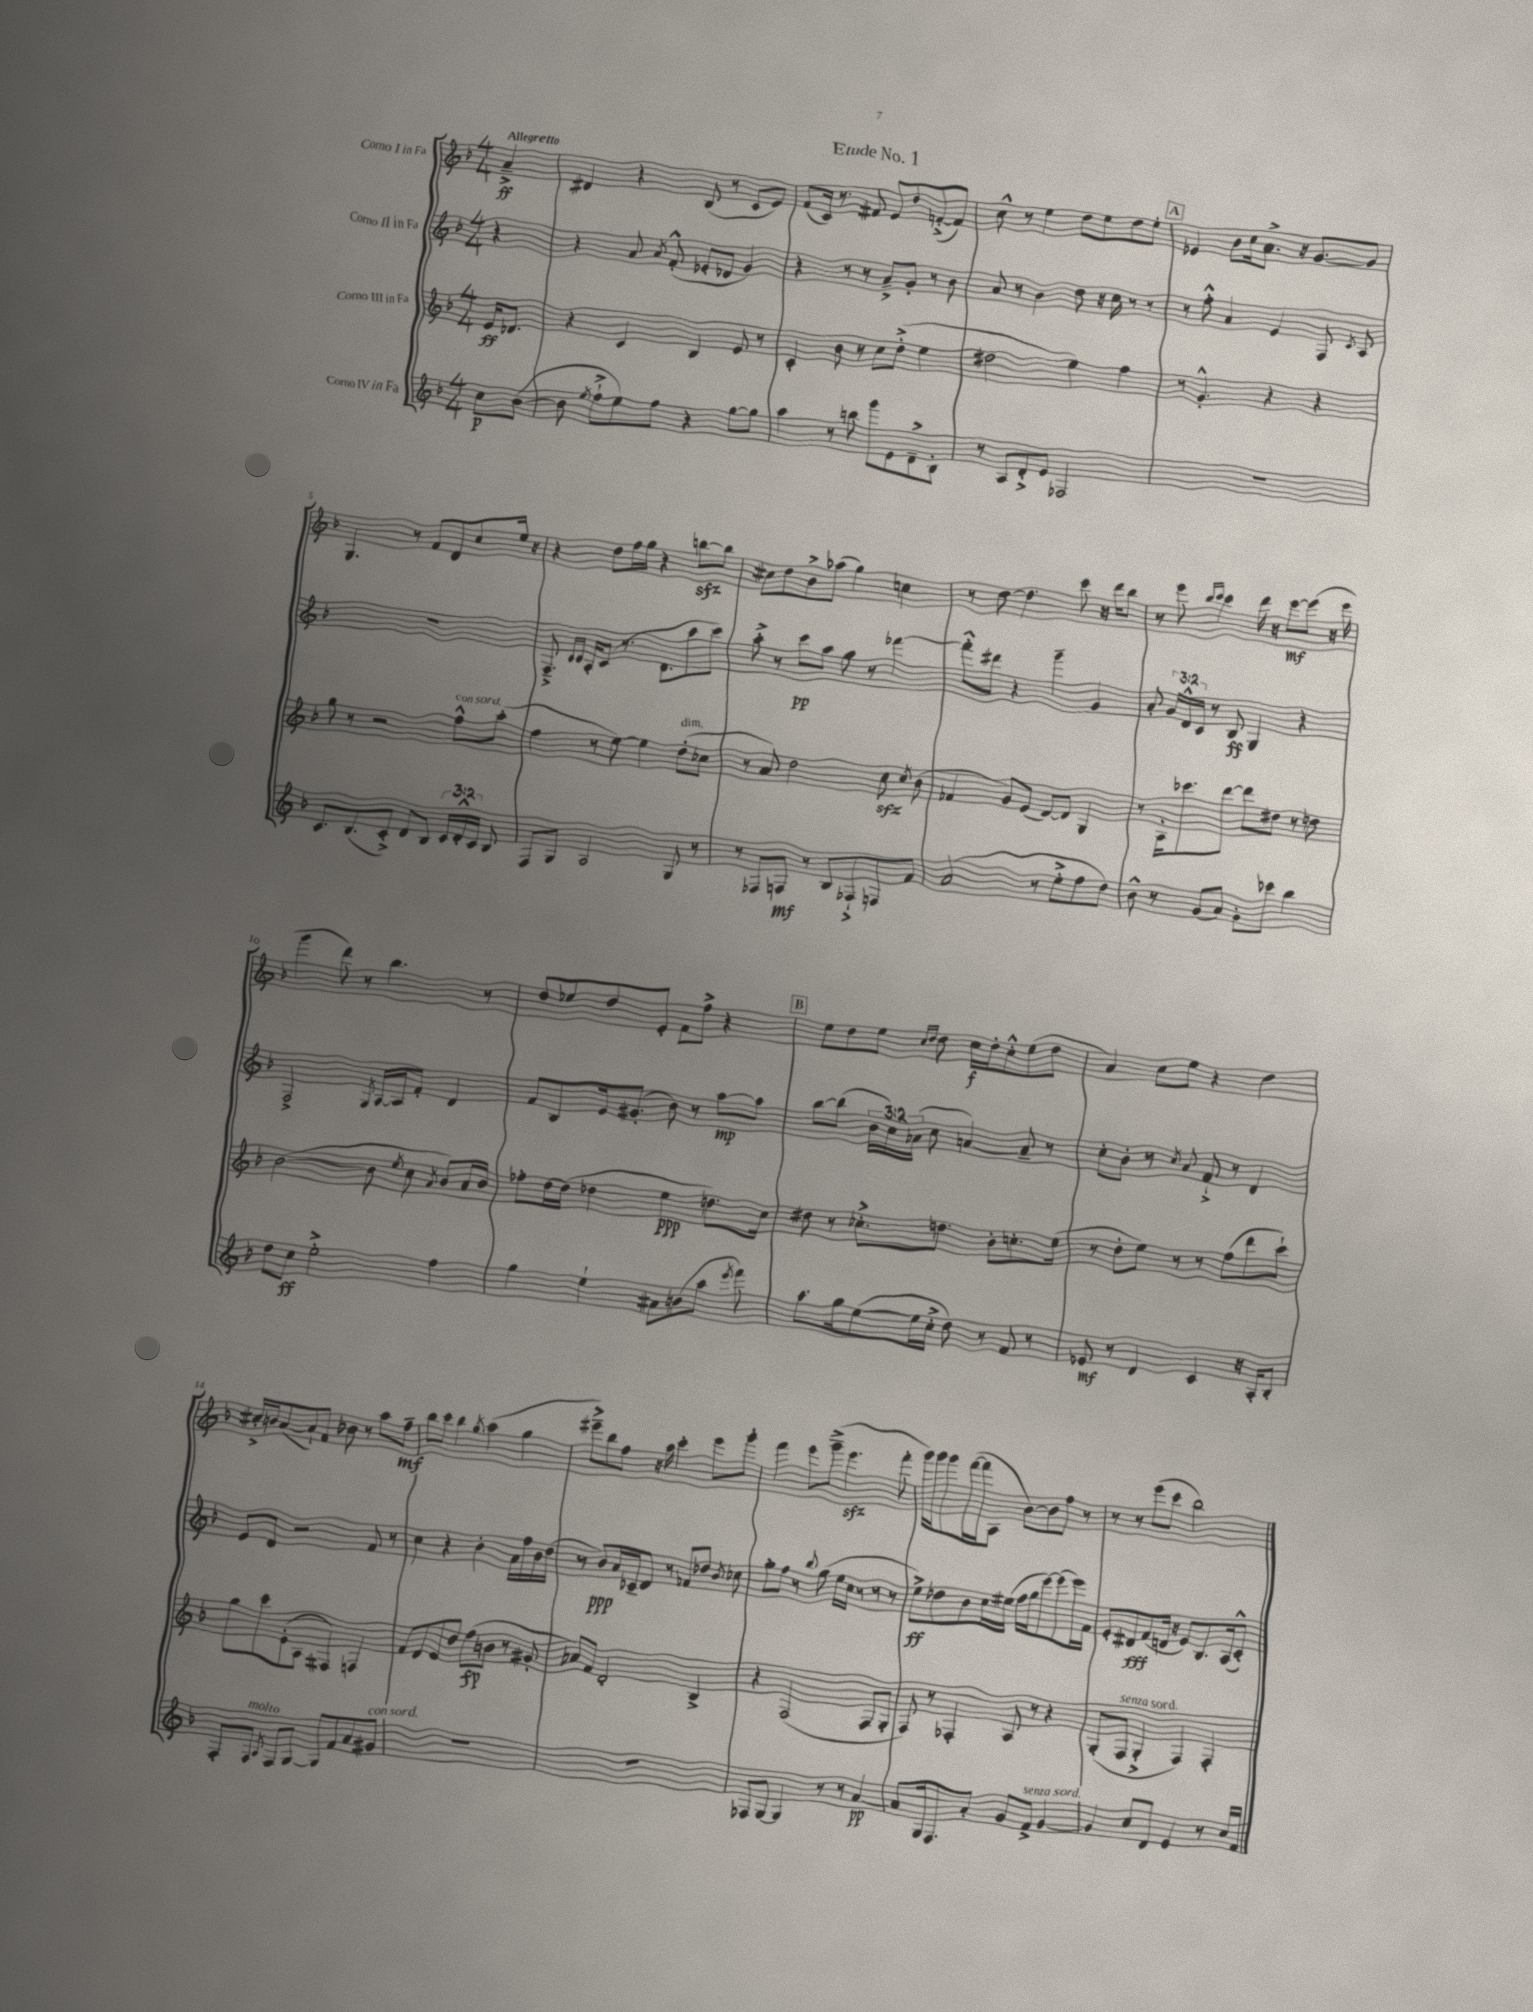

**kern	**dynam	**kern	**dynam	**kern	**dynam	**kern	**dynam
*part4	*part4	*part3	*part3	*part2	*part2	*part1	*part1
*staff4	*staff4	*staff3	*staff3	*staff2	*staff2	*staff1	*staff1
*I"Corno IV in Fa	*	*I"Corno III in Fa	*	*I"Corno II in Fa	*	*I"Corno I in Fa	*
*clefG2	*	*clefG2	*	*clefG2	*	*clefG2	*
*k[b-]	*	*k[b-]	*	*k[b-]	*	*k[b-]	*
*M4/4	*	*M4/4	*	*M4/4	*	*M4/4	*
=	=	=	=	=	=	=	=
!	!	!	!	!	!	!LO:TX:a:B:t=Allegretto	!
8cc\L	p	16e/KL	ff	4r	.	4a~^/	ff
.	.	8.d-X/J	.	.	.	.	.
([8b-\J	.	.	.	.	.	.	.
=1	=1	=1	=1	=1	=1	=1	=1
8b-\]	.	4r	.	4r	.	4d#X/	.
8qee/	.	.	.	.	.	.	.
8ff`^\L	.	.	.	.	.	.	.
8ee\)	.	4c/	.	8a/	.	4r	.
.	.	.	.	8qa/	.	.	.
8ff\J	.	.	.	(8f'^^/	.	.	.
4r	.	4B-/	.	8e-X'/L	.	(8B-/	.
.	.	.	.	8d-X/J	.	8r	.
[8gg\L	.	8e/	.	4g/)	.	8c/L	.
8gg\J]	.	8r	.	.	.	8e/J)	.
=2	=2	=2	=2	=2	=2	=2	=2
4aa\	.	4c'/	.	4r	.	(8f/L	.
.	.	.	.	.	.	16c/Jk)	.
.	.	.	.	.	.	8.r	.
8r	.	8b-\	.	8r	.	.	.
8bbn\	.	8r	.	8r	.	8f#X/	.
8ggg\L	.	8cc\L	.	8a~^/L	.	8e/L	.
8e\	.	(8dd'^\J	.	8g'/J	.	8dd/	.
8d~^\	.	4ee\	.	8r	.	([8fn'^/	.
8B-'\J	.	.	.	8b-\	.	8f/J])	.
=3	=3	=3	=3	=3	=3	=3	=3
8r	.	2dd#X\	.	8a/	.	8cc^^\	.
8A/L	.	.	.	8r	.	8r	.
8d'^/	.	.	.	4b-\	.	4ee\	.
8e/J	.	.	.	.	.	.	.
2F-X/	.	4ee\)	.	8dd\	.	8dd\L	.
.	.	.	.	16r	.	8ee\	.
.	.	.	.	16cc\	.	.	.
.	.	4ff\	.	8r	.	8dd\	.
.	.	.	.	8r	.	8ee'\J	.
!!LO:REH:place=s1:t=A
=4	=4	=4	=4	=4	=4	=4	=4
1r	.	8r	.	8r	.	4e-X/	.
.	.	4.g'^^/	.	8ff'^^\	.	.	.
.	.	.	.	4a/	.	8b-\L	.
.	.	.	.	.	.	16cc\k	.
.	.	.	.	.	.	8.a^\J	.
.	.	4r	.	4e/	.	.	.
.	.	.	.	.	.	16r	.
.	.	.	.	.	.	[8.g/L	.
.	.	4r	.	8F/	.	.	.
.	.	.	.	8qc/	.	.	.
.	.	.	.	8A/	.	8g/J]	.
!!LO:LB:g=z
=5	=5	=5	=5	=5	=5	=5	=5
8.c/L	.	8gg\	.	1r	.	4.G/	.
.	.	8r	.	.	.	.	.
(8.B-/	.	.	.	.	.	.	.
.	.	2r	.	.	.	.	.
8c'^/J)	.	.	.	.	.	8r	.
8d/L	.	.	.	.	.	8f/L	.
8B-/J	.	.	.	.	.	8d/	.
!	!	!LO:TX:a:i:t=con sord.	!	!	!	!	!
24c/LL	.	8ff^^\L	.	.	.	8cc/	.
24d'^^/	.	.	.	.	.	.	.
24c/JJ	.	.	.	.	.	.	.
8B-/	.	(8aa'\J	.	.	.	16ee/Jk	.
.	.	.	.	.	.	16r	.
=6	=6	=6	=6	=6	=6	=6	=6
8F/L	.	4ff\	.	8.F~^/	.	4r	.
8G/J	.	.	.	.	.	.	.
.	.	.	.	16qqc/LL	.	.	.
.	.	.	.	16qqc/JJ	.	.	.
.	.	.	.	16A'/KL	.	.	.
2A/	.	8r	.	(8c/J	.	8dd\L	.
.	.	[8ee\)	.	8.r	.	16ff\L	.
.	.	.	.	.	.	16gg\JJ	.
.	.	4ee\]	.	.	.	4r	.
.	.	.	.	8.d\L	.	.	.
!	!	!LO:TX:a:i:t=dim.	!	!	!	!	!
8G/	.	(8dd'\L	.	8aa\	.	[8bbnzz\L	.
8r	.	8cc-X\J	.	8ccc\J)	.	8bb\J]	.
=7	=7	=7	=7	=7	=7	=7	=7
8r	.	8r	.	8aa'^\	.	8cc#X\L	.
8F-X/L	.	8a/)	.	8r	.	8dd\	.
8Fn/J	mf	2dd\	.	8ccc\L	pp	8b-^\	.
8r	.	.	.	8aa\J	.	(8aa-X\J	.
8B-/L	.	.	.	8gg\	.	4gg\)	.
8F-X`^/	.	.	.	8r	.	.	.
8Fn/	.	8cczz\	.	[4fff-X\	.	4ccn\	.
.	.	8qcc/	.	.	.	.	.
8f/J	.	(8b-\	.	.	.	.	.
=8	=8	=8	=8	=8	=8	=8	=8
(2a/	.	4f-X/	.	8fff-'^^\L]	.	8r	.
.	.	.	.	8ddd#X\J	.	[8dd\	.
.	.	8g/L)	.	4r	.	4.dd\]	.
.	.	(8e/J	.	.	.	.	.
8r	.	[8d/L)	.	4ggg~\	.	.	.
8ee'^\L	.	8d/J]	.	.	.	8ccc\	.
8ff\	.	4G/	.	4g/	.	16r	.
.	.	.	.	.	.	16ddd\KL	.
8dd\J)	.	.	.	.	.	8bb-\J	.
=9	=9	=9	=9	=9	=9	=9	=9
8b-^^\	.	8r	.	8a'/	.	8r	.
8r	.	16A'\KL	.	24g/LL	.	8eee\	.
.	.	.	.	24d^^/	.	.	.
.	.	8.ccc-X\	.	.	.	.	.
.	.	.	.	24c/JJ	.	.	.
.	.	.	.	.	.	16qqbb-/LL	.
.	.	.	.	.	.	16qqccc/JJ	.
(8g/L	.	.	.	8r	.	4ccc\	.
8a/J)	.	[8ddd\J	.	8B-/	ff	.	.
8g'\L	.	8ddd\L]	.	4G/	.	16ddd\	.
.	.	.	.	.	.	16r	.
8ccc-X\J	.	8dd#X\J	.	.	.	[8eee\L	mf
4bb-\	.	8r	.	4r	.	(8eee\J]	.
.	.	8ddn\	.	.	.	16r	.
.	.	.	.	.	.	16eee\	.
!!LO:LB:g=z
=10	=10	=10	=10	=10	=10	=10	=10
8dd\L	.	([2b-\	.	2F^/	.	4ggg\	.
8cc\J	ff	.	.	.	.	.	.
2ee'^\	.	.	.	.	.	8ddd\)	.
.	.	.	.	.	.	8r	.
.	.	.	.	8qG/	.	.	.
.	.	8b-\]	.	[16A/LL	.	4.bb-\	.
.	.	.	.	16A/J]	.	.	.
.	.	8qee/	.	.	.	.	.
.	.	8cc\	.	8f'/J	.	.	.
.	.	8qa/	.	.	.	.	.
4ff\	.	8b-/L)	.	4d/	.	.	.
.	.	16a/L	.	.	.	8r	.
.	.	16b-/JJ	.	.	.	.	.
=11	=11	=11	=11	=11	=11	=11	=11
4gg\	.	8ff-X'\L	.	8f/L	.	8dd/L	.
.	.	[16dd\L	.	8B-/	.	8ee-X/	.
.	.	(16dd\JJ]	.	.	.	.	.
4ee`\	.	4dd-X\	.	16e/k	.	8dd/	.
.	.	.	.	(8.g#X'/J	.	.	.
.	.	.	.	.	.	8e'/J	.
8a#X\L	.	4ee\	ppp	8b-\)	.	8f\L	.
(8bn\	.	.	.	8r	.	8ff^\J	.
8aa\J	.	8.ddn\L)	.	[8aa\L	mp	4r	.
8qeee/	.	.	.	.	.	.	.
8fff\)	.	.	.	8aa\J]	.	.	.
.	.	16cc\Jk	.	.	.	.	.
!!LO:REH:place=s1:t=B
=12	=12	=12	=12	=12	=12	=12	=12
8.aa\L	.	8dd#X\	.	[8bb-\L	.	8ee\L	.
.	.	8r	.	(8bb-\J]	.	8dd\	.
16gg\k	.	.	.	.	.	.	.
([8ee\	.	8.cc-X'^\L	.	24b-\LL	.	8ee\J	.
.	.	.	.	24cc\)	.	.	.
.	.	.	.	(24a-X\JJ	.	.	.
.	.	.	.	.	.	16qqcc/LL	.
.	.	.	.	.	.	16qqdd/JJ	.
16ee\L]	.	.	.	8cc\	.	8dd\	.
16cc'^\JJ	.	8.ddn\J	.	.	.	.	.
8dd\)	.	.	.	[4an/)	.	16cc\LL	f
.	.	.	.	.	.	16dd'\J	.
8r	.	8b-'\L	.	.	.	8cc'^^\	.
8f/	.	8.ccn'\	.	8a~/]	.	(8ee\	.
8r	.	.	.	8r	.	8dd\J	.
.	.	(16ee\Jk	.	.	.	.	.
=13	=13	=13	=13	=13	=13	=13	=13
8e-X/	mf	8r	.	8cc'\L	.	4a/)	.
8r	.	8dd'\L	.	8b-'\J	.	.	.
4d/	.	8ee\J)	.	8r	.	8cc\L	.
.	.	.	.	8qcc/	.	.	.
.	.	8r	.	8a/	.	8ee\J	.
4c/	.	8r	.	8f`^/	.	4r	.
.	.	(8ff\L	.	8r	.	.	.
16r	.	8ddd\	.	4d/	.	4dd\	.
16A'/KL	.	.	.	.	.	.	.
8B-'/J	.	8ccc`\J)	.	.	.	.	.
!!LO:LB:g=z
=14	=14	=14	=14	=14	=14	=14	=14
8F'/L	.	8gg\L	.	8e/L	.	16cc#X'^/LL	.
.	.	.	.	.	.	16bn/J	.
!LO:TX:a:i:t=molto	!	!	!	!	!	!	!
8F/J	.	8ccc\	.	8d/J	.	([8a/	.
8qA/	.	.	.	.	.	.	.
8F/L	.	(8e'\	.	2r	.	8a`/])	.
[8G/J	.	8A\J	.	.	.	8f/J	.
8G/L]	.	4F#X/)	.	.	.	8b-X\	.
8f/	.	.	.	.	.	8r	.
8a/	.	4Fn/	.	8f/	.	8aa\L	.
!LO:TX:a:i:t=con sord.	!	!	!	!	!	!	!
8g#X/J	.	.	.	8r	.	8ff~\J	mf
=15	=15	=15	=15	=15	=15	=15	=15
1r	.	8f/L	.	4cc\	.	8bb-\L	.
.	.	8d/	.	.	.	8ccc\J	.
.	.	8e/	.	4r	.	4bb-\	.
.	.	8dd/J	.	.	.	.	.
.	.	.	.	.	.	8qgg/	.
.	.	(8ff\L	fp	4b-'\	.	(4aa\	.
.	.	8bn\J	.	.	.	.	.
.	.	8r	.	16a\LL	.	4gg\	.
.	.	.	.	16ff\	.	.	.
.	.	8g#X'/	.	16b-\	.	.	.
.	.	.	.	(16dd\JJ	.	.	.
=16	=16	=16	=16	=16	=16	=16	=16
1r	.	8a-X/L)	.	8r	.	8eee#X~^\L)	.
.	.	8f/J	.	8b-/L)	ppp	8bb-\	.
.	.	2d'/	.	16a/L	.	8ff\J	.
.	.	.	.	16c-X~/J	.	.	.
.	.	.	.	8d/J	.	16r	.
.	.	.	.	.	.	16aa\	.
.	.	.	.	8r	.	4ccc'\	.
.	.	.	.	8f-X/L	.	.	.
.	.	4B-^/	.	8dd-X/J	.	8eee#\L	.
.	.	.	.	8qb-/	.	.	.
.	.	.	.	8cc-X\	.	8ggg'\J	.
=17	=17	=17	=17	=17	=17	=17	=17
8F-X/L	.	4r	.	8gg'\L	.	4fff\	.
[8G/J	.	.	.	8ff\J	.	.	.
4G/]	.	(2F/	.	8r	.	8eee\L	.
.	.	.	.	8qqbb-/	.	.	.
.	.	.	.	(8gg\	.	(8ggg~^\J	.
8r	.	.	.	16ee\LL	.	4.eeezz\	.
.	.	.	.	16cc\JJ	.	.	.
8r	.	.	.	8r	.	.	.
[4a/	pp	8F/L	.	8r	.	.	.
.	.	8G'/J	.	8r	.	8fff'\	.
=18	=18	=18	=18	=18	=18	=18	=18
8a/L]	.	8F/)	.	8ee^\L)	ff	16ggg\LL)	.
.	.	.	.	.	.	16ggg\J	.
16G/k	.	8r	.	8dd-X\	.	8ggg\	.
8.F/	.	.	.	.	.	.	.
.	.	4F-X'/	.	8b-\	.	([16fff\L	.
.	.	.	.	.	.	16fff\J]	.
8a'/J	.	.	.	16cc\L	.	8A\J	.
.	.	.	.	(16ee#X\JJ	.	.	.
8g/L	.	8A/	.	16ff\LL	.	[8b-\L)	.
.	.	.	.	16gg\J	.	.	.
!LO:TX:a:i:t=senza sord.	!	!	!	!	!	!	!
8f^/J	.	8r	.	[8eee\)	.	8b-\]	.
[4g/	.	4r	.	(8eee\]	.	8ff\J	.
.	.	.	.	16eee\L)	.	8r	.
.	.	.	.	16f\JJ	.	.	.
=19	=19	=19	=19	=19	=19	=19	=19
4g/]	.	(8G'/L	.	8e'/L	.	8r	.
!	!	!LO:TX:a:i:t=senza sord.	!	!	!	!	!
.	.	8F/J	.	8d#X/	fff	8r	.
8cc/L	.	4G'^/	.	(8f/	.	(8eee\L	.
8d/J	.	.	.	16dn/Jk	.	8ccc\J	.
.	.	.	.	16r	.	.	.
4e/	.	4F/)	.	8e/L)	.	2bb-\)	.
.	.	.	.	8.B-/	.	.	.
8r	.	4F'/	.	.	.	.	.
.	.	.	.	(16A/k	.	.	.
16cc/LL	.	.	.	8c'^^/J)	.	.	.
16f/JJ	.	.	.	.	.	.	.
==	==	==	==	==	==	==	==
*-	*-	*-	*-	*-	*-	*-	*-
